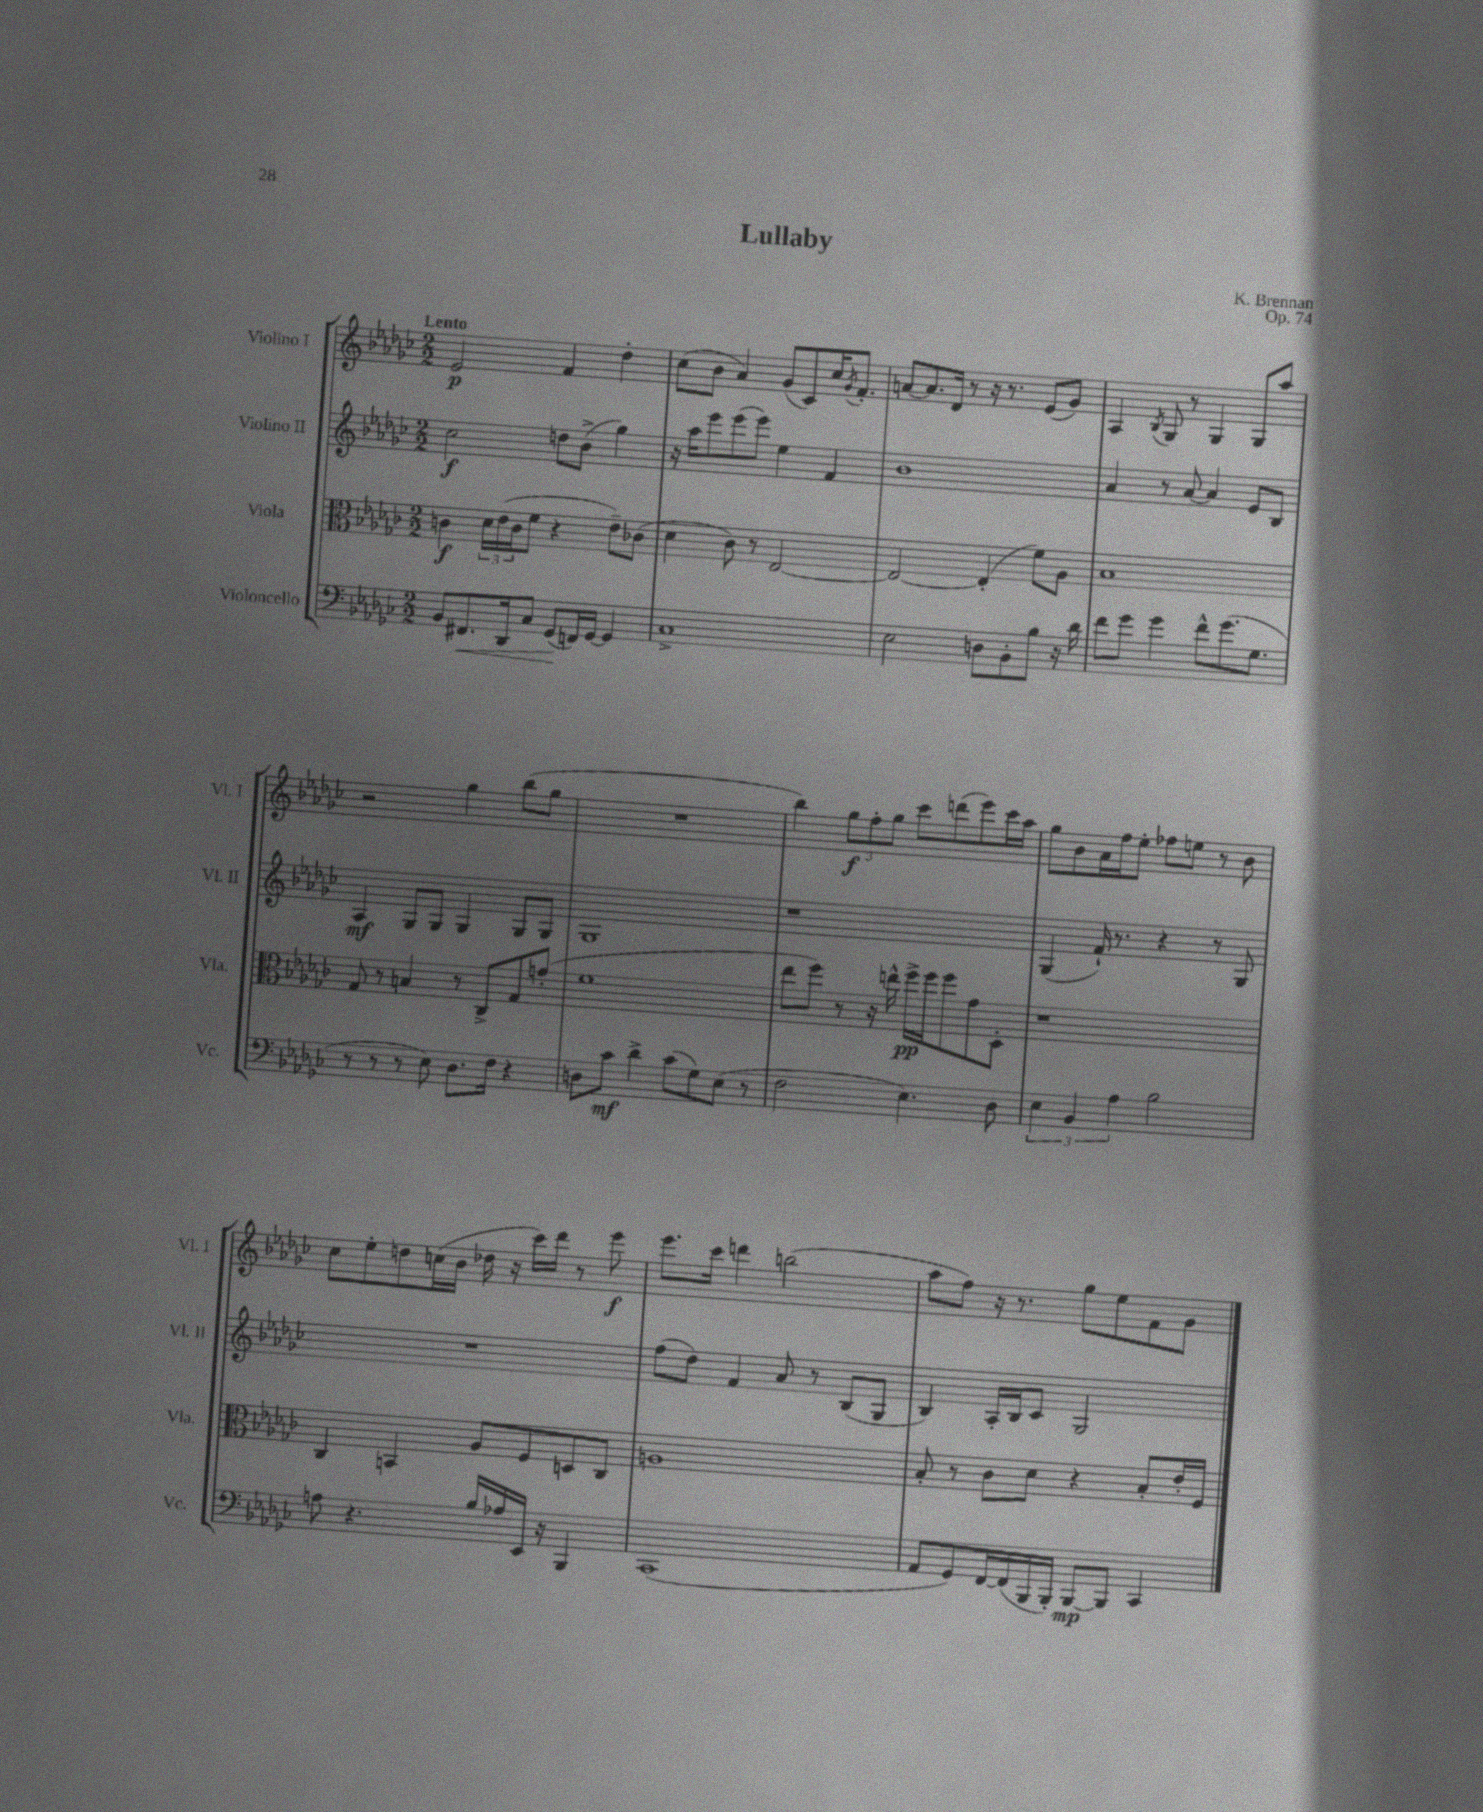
\header { title = "Lullaby" composer = "K. Brennan" opus = "Op. 74" }
<<
\new StaffGroup <<
\new Staff = "s0" \with { instrumentName = "Violino I" shortInstrumentName = "Vl. I" } {
    \clef treble \key ges \major \numericTimeSignature \time 2/2 \tempo "Lento"
    ees'2\p f'4 des''4-. |
    ces''8( bes'8 aes'4) ges'8( ces'8) ces''16 \acciaccatura { ges'8 } f'8.-. |
    a'8~ a'8. des'16 r8 r16 r8. ees'8( ges'8) |
    aes4 \acciaccatura { bes8 } ges8 r8 ges4 ges8 aes''8 |
    r2 ges''4 bes''8( ges''8 |
    R1 |
    bes''4) \tuplet 3/2 { ges''8\f f''8-. ges''8 } ces'''8 d'''8( ees'''8) ces'''16 aes''16 |
    ges''8 bes'8 aes'16 f''16 ees''8-. fes''8 e''8 r8 bes'8 |
    ces''8 ees''8-. d''8 c''16( bes'16 des''16 r16 ces'''16) des'''16 r8 ees'''8\f |
    ees'''8. ces'''16 d'''4 b''2( |
    aes''8 f''8) r16 r8. ges''8 ees''8 f'8 ges'8 \bar "|." |
}
\new Staff = "s1" \with { instrumentName = "Violino II" shortInstrumentName = "Vl. II" } {
    \clef treble \key ges \major \numericTimeSignature \time 2/2
    ces''2\f d''8 bes'8->( ges''4) |
    r16 aes''16 ees'''8 ees'''8( ees'''8) ees''4 f'4 |
    bes'1 |
    aes'4 r8 aes'8~ aes'4 ees'8 bes8 |
    aes4\mf ges8 ges8 ges4 ges8 ges8 |
    ges1 |
    r1 |
    ges4( f'16-!) r8. r4 r8 ges8 |
    R1 |
    f''8( des''8) f'4 aes'8 r8 bes8( ges8 |
    bes4) aes16-. bes16 ces'8 ges2 \bar "|." |
}
\new Staff = "s2" \with { instrumentName = "Viola" shortInstrumentName = "Vla." } {
    \clef alto \key ges \major \numericTimeSignature \time 2/2
    c'4\f \tuplet 3/2 { des'16 ees'16( c'16 } f'8 r4 ees'8--) ces'8( |
    des'4 ces'8) r8 ees2~ |
    ees2~ ees4-.( f'8) aes8 |
    bes1 |
    ges8 r8 b4 r8 ces8-> ges8 g'8-.( |
    f'1 |
    ees''8 f''8) r8 r16 e''16-^ f''16->\pp f''16 f''8 ges'8 des8-. |
    r1 |
    ces4 b,4 aes8 f8 d8 ces8 |
    a1 |
    bes8-. r8 ces'8 des'8 r4 bes8-. ees'16-. f16 \bar "|." |
}
\new Staff = "s3" \with { instrumentName = "Violoncello" shortInstrumentName = "Vc." } {
    \clef bass \key ges \major \numericTimeSignature \time 2/2
    bes,8 fis,8.\< des,16 ces8 ges,8\!( f,16) ges,16~ ges,4 |
    ces1-> |
    ees2 d8 bes,8-. bes8 r16 des'16 |
    f'8 ges'8 ges'4 f'8-^ ges'8.( ges8. |
    r8 r8 r8 ees8) des8. f16 r4 |
    d8 ces'8\mf des'4-> ces'8( ges8) ees8( r8 |
    f2 ees4.) des8 |
    \tuplet 3/2 { ees4 bes,4 aes4 } bes2 |
    a8 r4. bes16 aes16 ees,16 r16 bes,,4 |
    ces,1( |
    aes,8 ges,8) f,16~ f,16( bes,,16 bes,,16-.) bes,,8~\mp bes,,8 ces,4 \bar "|." |
}
>>
>>
\layout { \context { \Score \remove "Bar_number_engraver" } }
